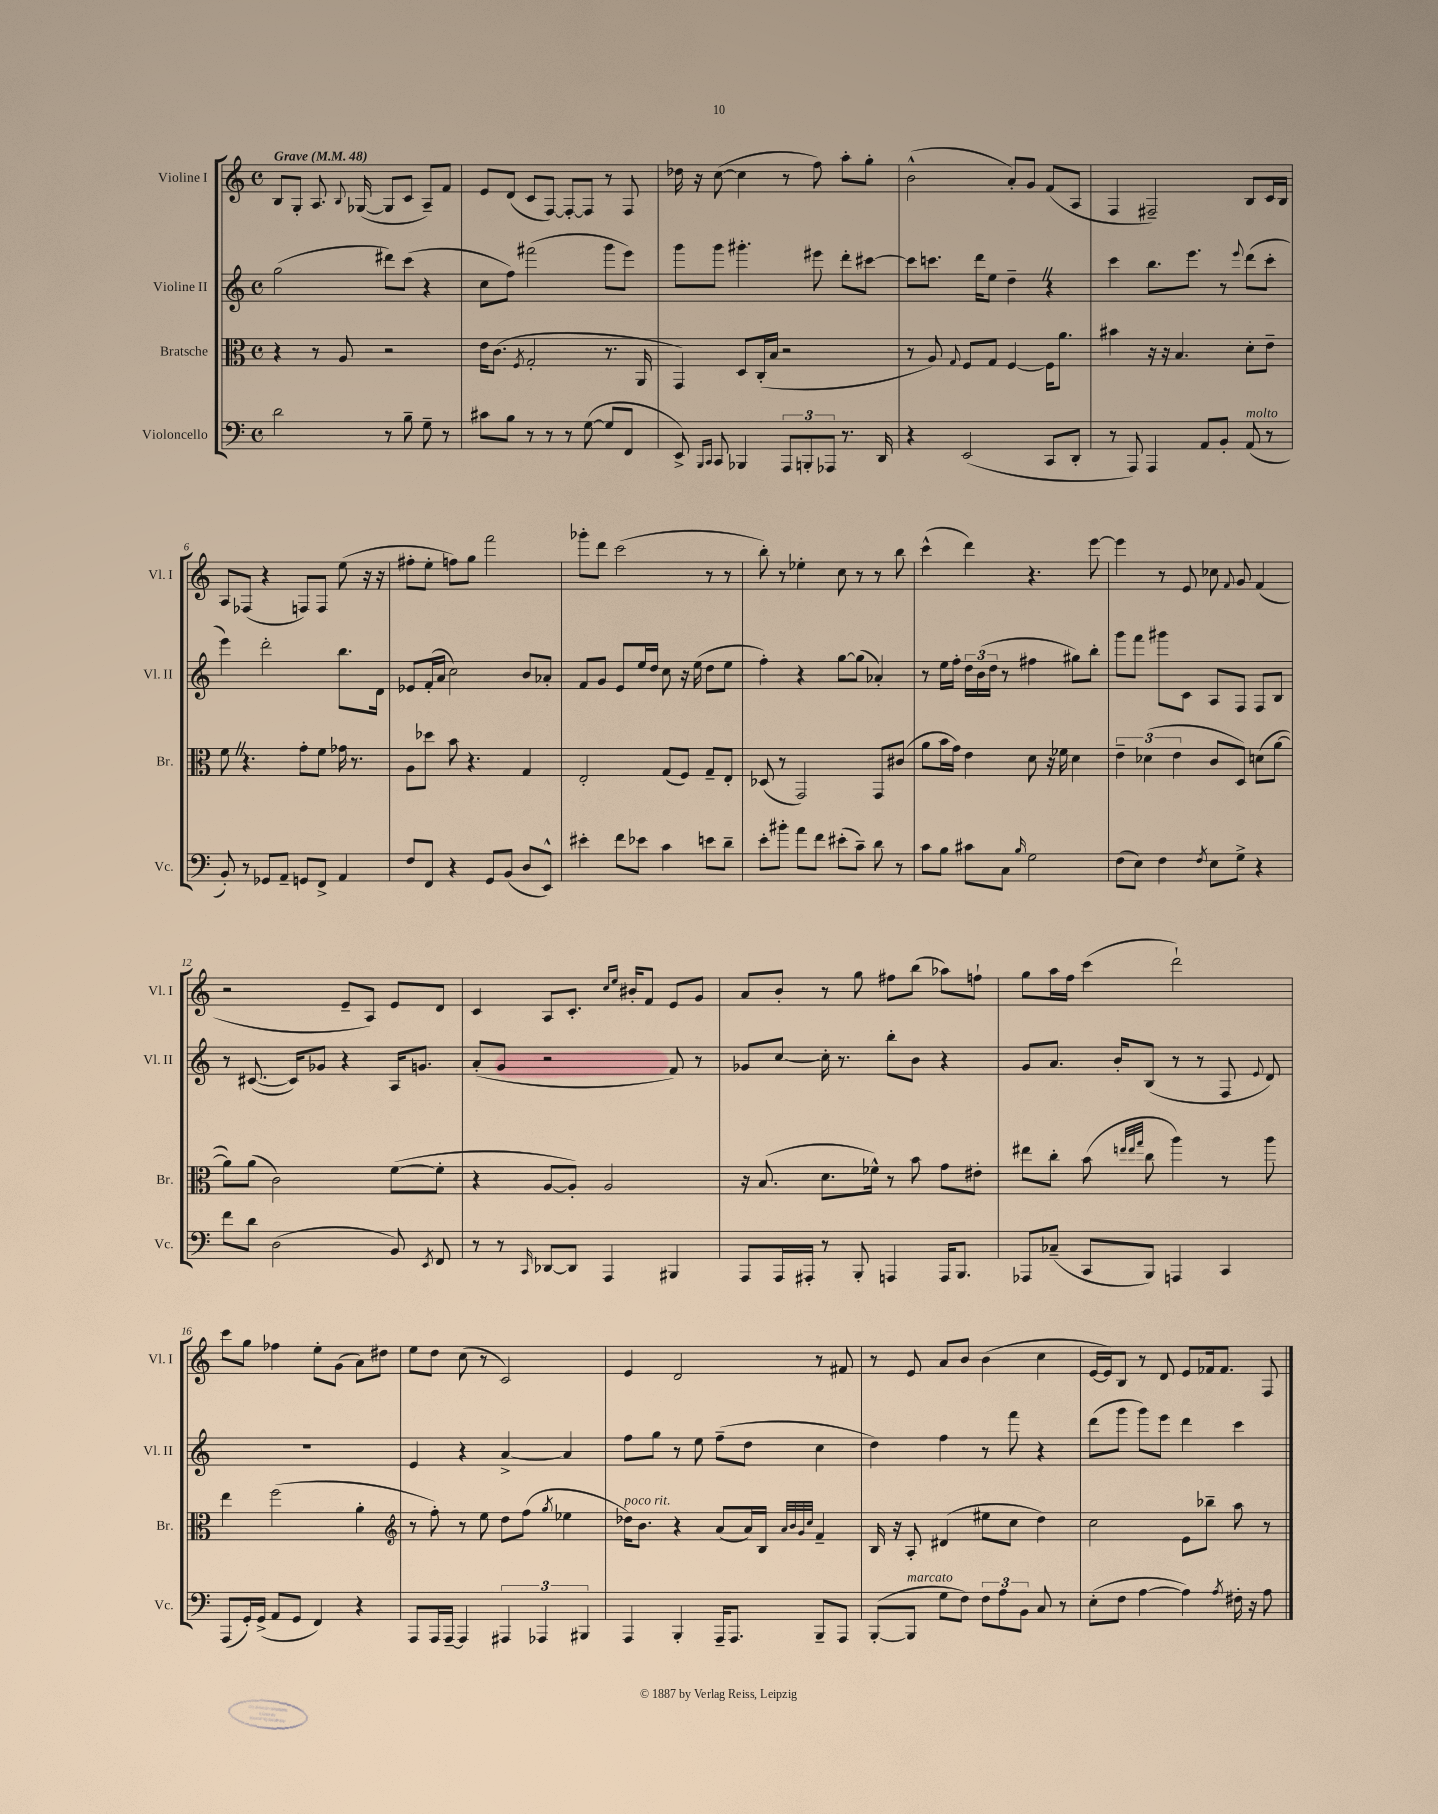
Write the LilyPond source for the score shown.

<<
\new StaffGroup <<
\new Staff = "s0" \with { instrumentName = "Violine I" shortInstrumentName = "Vl. I" } {
    \clef treble \key c \major \defaultTimeSignature \time 4/4 \tempo "Grave" 4 = 48
    \autoBeamOff b8[ g8]-. a8. \appoggiatura { b8 } ges16~( ges8[ c'8] a8[--) f'8] |
    e'8[ d'8]( c'8[ f8]~) f8[~-. f8] r8 f8 |
    des''16 r16 c''8~( c''4 r8 f''8) a''8[-. g''8]-. |
    b'2-^( a'8[-.) g'8] f'8[( a8] |
    f4 fis2--) b8[ c'16 b16] |
    a8[ fes8]( r4 f8[) f8] e''8( r16 r16 |
    fis''8[-. e''8]-. f''8[) g''8] f'''2 |
    ges'''8[-. d'''8] c'''2( r8 r8 |
    b''8-.) r8 ees''4-. c''8 r8 r8 b''8 |
    c'''4-^( d'''4) r4. e'''8~ |
    e'''4 r8 e'8 ces''8 \appoggiatura { f'8 } g'8 f'4( |
    r2 e'8[-- a8]) e'8[ d'8] |
    c'4 a8[ c'8.]-. \grace { c''16[ e''16] } bis'16[-. f'8] e'8[ g'8] |
    a'8[ b'8]-. r8 g''8 fis''8[ b''8]( aes''8[) f''8]-! |
    g''8[ a''16 f''16] c'''4( d'''2-!) |
    c'''8[ g''8] fes''4 e''8[-. g'8]( a'8[) dis''8] |
    e''8[ d''8] c''8( r8 c'2) |
    e'4 d'2 r8 fis'8 |
    r8 e'8 a'8[ b'8] b'4( c''4 |
    e'16[~ e'16) b8] r8 d'8 e'8[ fes'16 fes'8.] f8 \bar "|." |
}
\new Staff = "s1" \with { instrumentName = "Violine II" shortInstrumentName = "Vl. II" } {
    \clef treble \key c \major \defaultTimeSignature \time 4/4
    \autoBeamOff g''2( dis'''8[) c'''8]( r4 |
    c''8[ f''8]) fis'''2( g'''8[ e'''8]) |
    g'''8[ g'''8] gis'''4.-. eis'''8 d'''8[-. cis'''8]~ |
    cis'''8[ c'''8.] d'''16[ e''8] d''4-- \once \override BreathingSign.text = \markup { \musicglyph "scripts.caesura.straight" } \breathe r4 |
    c'''4 b''8.[ e'''8.] r8 \appoggiatura { e'''8 } d'''8[( c'''8]-. |
    e'''4) d'''2-. b''8.[ d'16] |
    ees'8[ f'16-.( a'16] c''2) b'8[ aes'8]-. |
    f'8[ g'8] e'8[ e''16 d''16] c''8 r16 e''16( d''8[ e''8] |
    f''4-.) r4 g''8[~ g''8]( aes'4-.) |
    r8 e''16[ f''16]-. \tuplet 3/2 { d''16[ b'16( d''16] } r8 fis''4 gis''8[) b''8]-. |
    g'''8[ f'''8] gis'''8[ c'8] a8[ f8] f8[ b8] |
    r8 cis'8.~( cis'16[) ges'8] r4 a16[ g'8.] |
    a'8[-.( g'8] r2 f'8) r8 |
    ges'8[ c''8]~ c''16-. r8. b''8[-. b'8] r4 |
    g'8[ a'8.] b'16[-. b8]( r8 r8 f8 \appoggiatura { e'8 } d'8) |
    R1 |
    e'4 r4 a'4~-> a'4 |
    f''8[ g''8] r8 e''8 f''8[--( d''8] c''4 |
    d''4) f''4 r8 f'''8 r4 |
    d'''8[( g'''8] g'''8[) e'''8] d'''4 c'''4 \bar "|." |
}
\new Staff = "s2" \with { instrumentName = "Bratsche" shortInstrumentName = "Br." } {
    \clef alto \key c \major \defaultTimeSignature \time 4/4
    \autoBeamOff r4 r8 a8 r2 |
    e'16[ c'8.]( \acciaccatura { f8 } g2-. r8. a,16 |
    g,4) d8[ c16-.( b16] r2 |
    r8 a8) \appoggiatura { g8 } f8[ g8] f4~ f16[ a'8.] |
    bis'4 r16 r16 b4. d'8[-. e'8]-- |
    f'8 \once \override BreathingSign.text = \markup { \musicglyph "scripts.caesura.straight" } \breathe r4. g'8[-. f'8] ges'16 r8. |
    a8[ des''8] b'8 r4. g4 |
    e2-. g8[( f8]) g8[-- e8]-. |
    des8( r8 g,2) g,8[ cis'8]( |
    a'8[ b'16 g'16]) e'4 d'8 r16 fes'16 d'4 |
    \tuplet 3/2 { e'4-- des'4( e'4 } c'8[ d8]) d'8[( a'8]~ |
    a'8[) a'8]( c'2) f'8[~( f'8]-. |
    r4 a8[~ a8]-.) a2 |
    r16 b8.( d'8.[ fes'16]-^) r8 b'8 g'8[ eis'8]-. |
    eis''8[ c''8]-. b'8( \grace { e''32[ e''32 g''32] } c''8 a''4) r8 a''8 |
    e''4 f''2( a'4-. |
    \clef treble r8 f''8-.) r8 e''8 d''8[ f''8]( \acciaccatura { g''8 } ees''4 |
    des''16[^\markup { \italic "poco rit." }) b'8.] r4 a'8[( a'16) b16] \grace { a'32[ b'32 g'32 c''32] } f'4-- |
    b16 r16 a8-. dis'4( eis''8[ c''8] d''4) |
    c''2 e'8[ bes''8]-- a''8 r8 \bar "|." |
}
\new Staff = "s3" \with { instrumentName = "Violoncello" shortInstrumentName = "Vc." } {
    \clef bass \key c \major \defaultTimeSignature \time 4/4
    \autoBeamOff d'2 r8 b8-- g8-- r8 |
    cis'8[ b8] r8 r8 r8 g8~( g8[ f,8] |
    e,8->) \grace { b,,16[ c,16] } c,8 bes,,4 \tuplet 3/2 { a,,8[ b,,8-. aes,,8] } r8. d,16 |
    r4 e,2( c,8[ d,8]-. |
    r8 a,,8) a,,4 a,8[ b,8]-. a,8^\markup { \italic "molto" }( r8 |
    b,8-.) r8 ges,8[ a,8]-- g,8[ f,8]-> a,4 |
    f8[ f,8] r4 g,8[ b,8]( d8[ e,8]-^) |
    eis'4-. f'8[ ees'8] c'4 e'8[ d'8]-- |
    e'8[-. bis'8]-. a'8[ f'8] eis'8[-.( c'8]--) d'8 r8 |
    c'8[ b8] cis'8[ c8] \grace { b16 } g2 |
    f8[( e8]) f4 \acciaccatura { f8 } e8[ g8]-> r4 |
    f'8[ d'8] d2( b,8) \acciaccatura { e,8 } f,8 |
    r8 r8 \grace { c,16 } des,8[~ des,8] a,,4 bis,,4 |
    a,,8[ a,,16 ais,,16]-. r8 b,,8-. a,,4 a,,16[ b,,8.] |
    aes,,8[ ces8]--( c,8[ b,,8]) a,,4 c,4 |
    a,,8[( g,16-.) g,16]->( a,8[ g,8] f,4) r4 |
    a,,8[ a,,16 a,,16]~-- a,,4 \tuplet 3/2 { ais,,4 aes,,4 bis,,4 } |
    a,,4 b,,4-. a,,16[-- a,,8.] b,,8[-- a,,8] |
    b,,8[~-.( b,,8]^\markup { \italic "marcato" } g8[ f8]) \tuplet 3/2 { f8[ a8 b,8] } c8 r8 |
    e8[-.( f8] a4~ a4) \acciaccatura { a8 } fis16-. r16 a8 \bar "|." |
}
>>
>>
